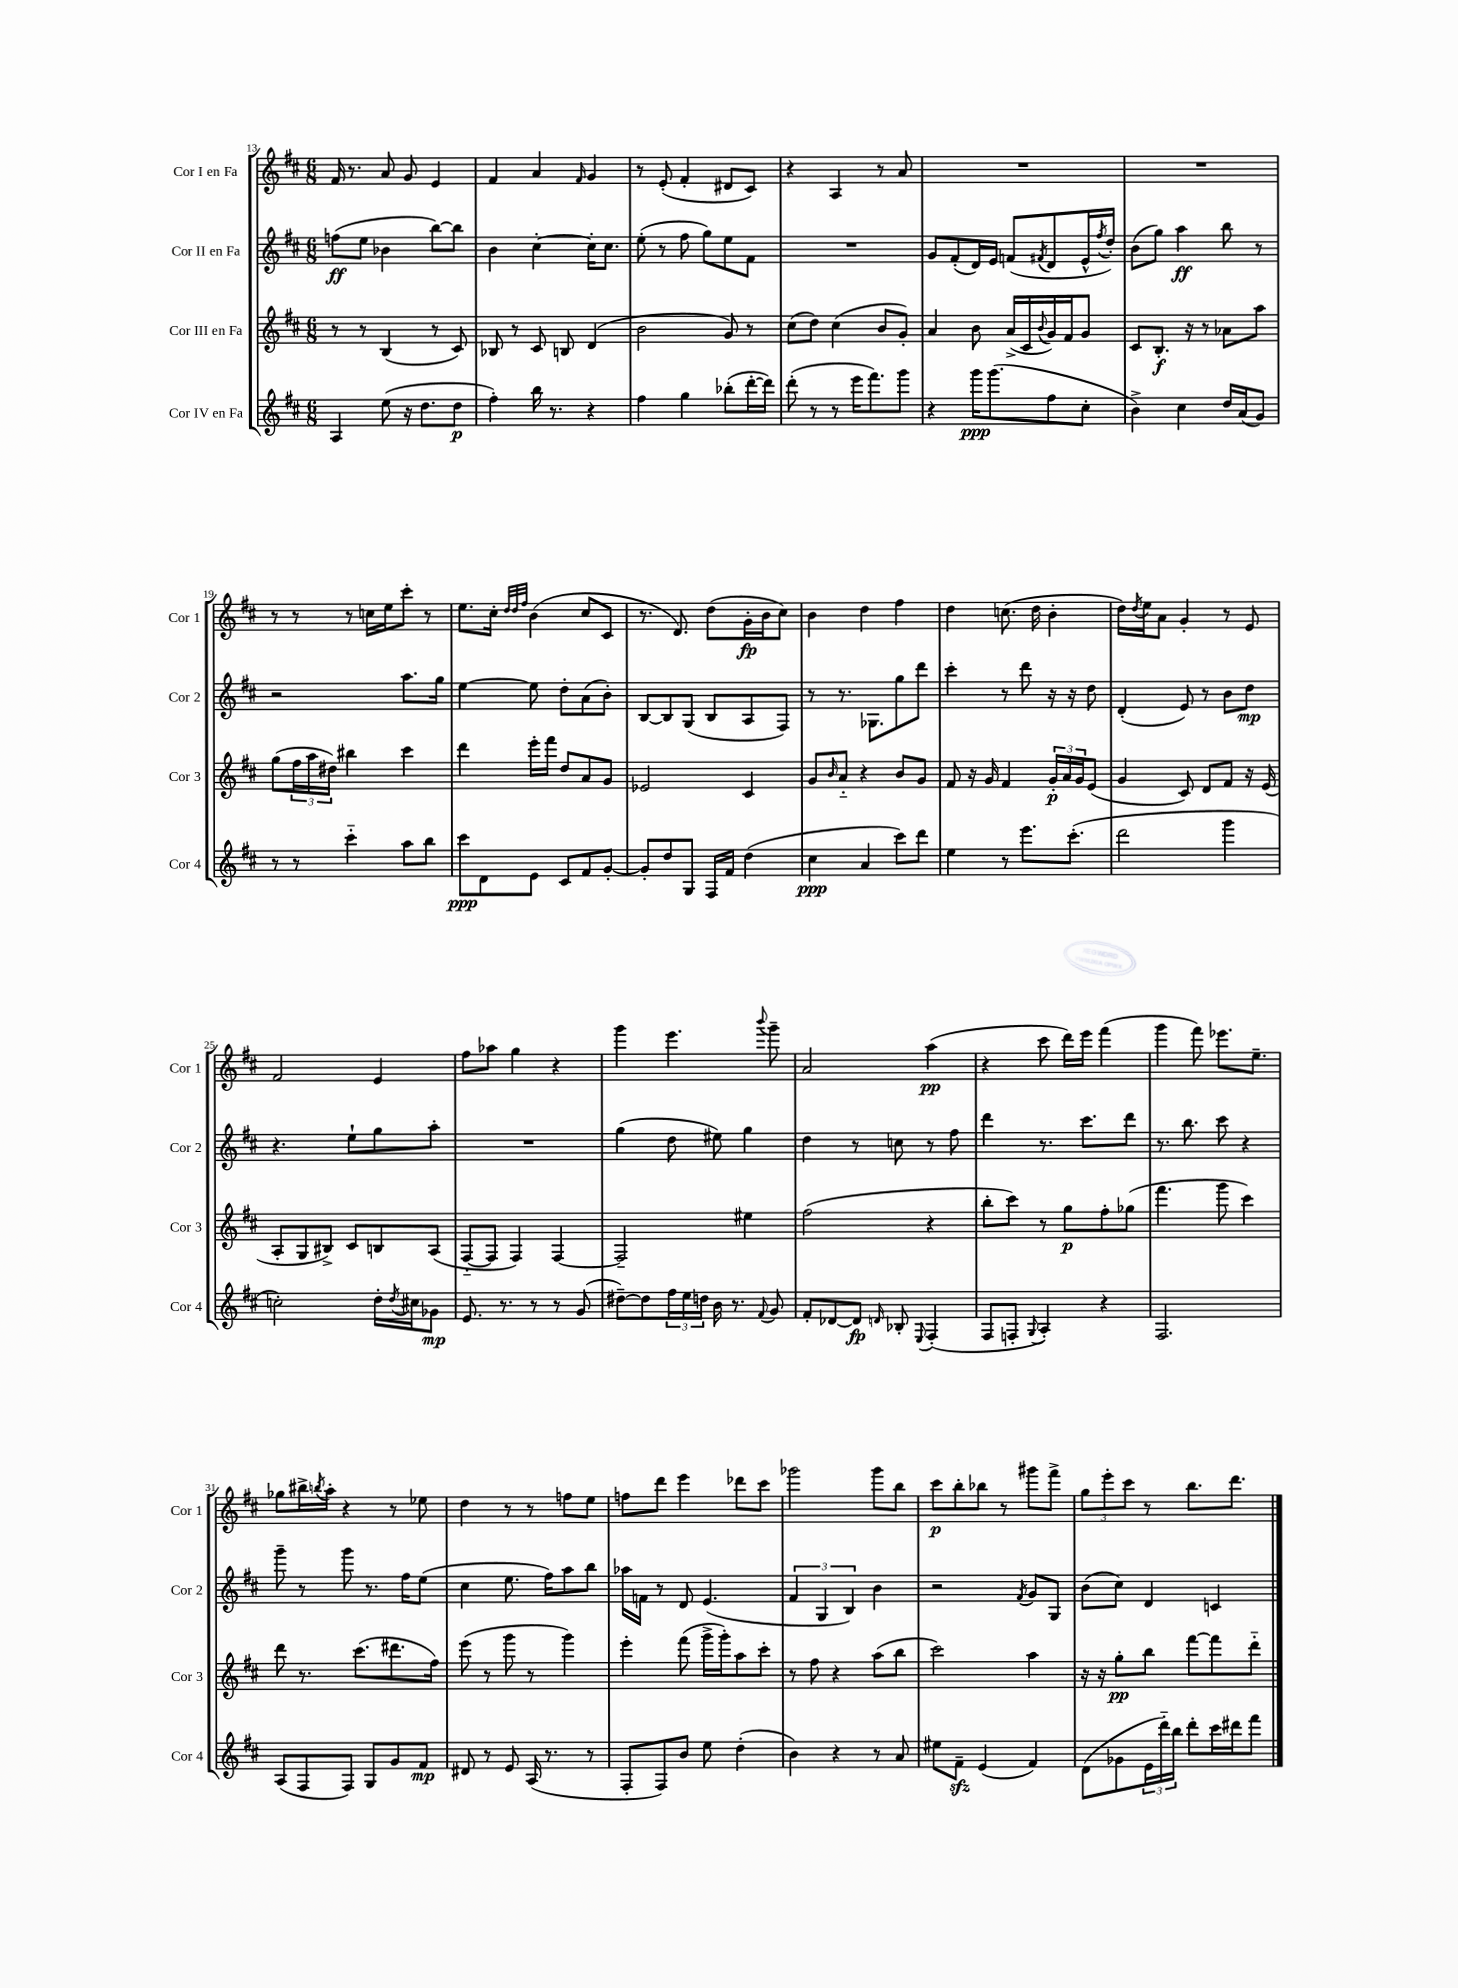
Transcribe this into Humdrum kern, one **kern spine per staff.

**kern	**kern	**kern	**kern
*staff4	*staff3	*staff2	*staff1
*clefG2	*clefG2	*clefG2	*clefG2
*k[f#c#]	*k[f#c#]	*k[f#c#]	*k[f#c#]
*M6/8	*M6/8	*M6/8	*M6/8
4A	8r	(8ff	16f#
.	.	.	8.r
.	8r	8ee	.
(8ee	(4B	4b-	8a
16r	.	.	8g
8.dd	.	.	.
.	8r	[8bb)	4e
8dd	8c#)	8bb]	.
=	=	=	=
4ff#')	8B-	4b	4f#
.	8r	.	.
16bb	8c#	[4cc#'	4a
8.r	.	.	.
.	8B	.	.
.	.	.	16qqf#
4r	(4d	16cc#']	4g
.	.	8.cc#	.
=	=	=	=
4ff#	2b	(8ee'	8r
.	.	8r	(8e'
4gg	.	8ff#	4f#'
.	.	8gg)	.
(8bb-'	8g)	8ee	8d#
[16ddd'	8r	8f#	8c#)
16ddd])	.	.	.
=	=	=	=
(8ddd'	(8cc#	2.r	4r
8r	8dd)	.	.
8r	(4cc#	.	4A
16eee	.	.	.
8.fff#)	.	.	.
.	8b	.	8r
8ggg	8g')	.	8a
=	=	=	=
4r	4a	8g	2.r
.	.	(8f#'	.
16ggg	8b	16d)	.
(8.ggg	.	16e	.
.	(16a^	(8f	.
.	16c#	.	.
.	8qqb	8qf#	.
8ff#	16g)	8d	.
.	16f#	.	.
8cc#'	8g	16e^^	.
.	.	8qff#	.
.	.	16dd')	.
=	=	=	=
4b^)	8c#	(8b	2.r
.	8.B'	8gg)	.
4cc#	.	4aa	.
.	16r	.	.
.	8r	.	.
16dd	8a-	8bb	.
(16a	.	.	.
8g)	8aa	8r	.
=	=	=	=
8r	(8gg	2r	8r
8r	24ff#	.	8r
.	24aa	.	.
.	24dd#)	.	.
4ccc#'~	4bb#	.	8r
.	.	.	16cc
.	.	.	16ee
8aa	4ccc#	8.aa	8ccc#'
8bb	.	.	8r
.	.	16gg	.
=	=	=	=
8ccc#	4ddd	[4ee	8.ee
8d	.	.	.
.	.	.	16cc#'
.	.	.	32qqdd
.	.	.	32qqdd
.	.	.	32qqff#
8e	16eee'	8ee]	(4b
.	16fff#	.	.
8c#	8dd	8dd'	.
8f#	8a	(8a	8cc#
[8g'	8g	8b')	8c#
=	=	=	=
8g']	2e-	[8B	8.r
8dd	.	8B]	.
.	.	.	8.d)
8G	.	(8G	.
16F#	.	8B	(8dd
16f#	.	.	.
(4dd	4c#	8A	16g'
.	.	.	16b
.	.	8F#)	8cc#)
=	=	=	=
4cc#	8g	8r	4b
.	16qqb	.	.
.	8a'~	8.r	.
4a	4r	.	4dd
.	.	8.G-	.
8ccc#)	8b	8gg	4ff#
8ddd	8g	8ddd	.
=	=	=	=
4ee	8f#	4ccc#'	4dd
.	16r	.	.
.	16g	.	.
8r	4f#	8r	(8.cc
8.eee	.	8ddd	.
.	.	.	16dd
.	24g'	16r	4b'
.	24a	.	.
(8.ccc#'	.	16r	.
.	24g	.	.
.	(8e	8dd	.
=	=	=	=
2ddd	4g	(4d'	16dd)
.	.	.	8qdd
.	.	.	16ee
.	.	.	8a
.	8c#)	8e)	4g'
.	8d	8r	.
4ggg	8f#	8b	8r
.	16r	8dd	8e
.	(16e	.	.
=	=	=	=
2cc')	8A'	4.r	2f#
.	8G	.	.
.	8B#^)	.	.
.	8c#	8ee`	.
16dd'	8B	8gg	4e
8qdd	.	.	.
16cc#	.	.	.
8g-	(8A	8aa'	.
=	=	=	=
8.e	[8F#'~	2.r	8ff#
.	8F#]	.	8aa-
8.r	.	.	.
.	4F#)	.	4gg
8r	.	.	.
8r	[4F#	.	4r
(8g	.	.	.
=	=	=	=
[8dd#~)	2F#~]	(4gg	4ggg
8dd#]	.	.	.
24ff#	.	8dd	4.eee
24ee	.	.	.
24dd	.	.	.
16b	.	8ee#)	.
8.r	.	.	.
.	4ee#	4gg	.
8qqf#	.	.	8qqbbb
8g	.	.	8ggg~
=	=	=	=
8f#'	(2ff#	4dd	2a
[8d-	.	.	.
8d-]	.	8r	.
16qqd	.	.	.
8B-'	.	8cc	.
8qqE	.	.	.
(4F#'	4r	8r	(4aa
.	.	8ff#	.
=	=	=	=
8F#	8bb'	4ddd	4r
8F'	8ccc#)	.	.
8qqG	.	.	.
4A')	8r	8.r	8ccc#
.	8gg	.	16ddd)
.	.	8.ccc#	16eee
4r	8ff#'	.	(4fff#
.	(8gg-	8ddd	.
=	=	=	=
2.F#	4.fff#	8.r	4ggg
.	.	8.bb	.
.	.	.	8fff#)
.	8ggg	8ccc#	8.eee-
.	4ccc#)	4r	.
.	.	.	8.ee~
=	=	=	=
(8A	8ddd	8ggg~	8gg-
8F#	8.r	8r	16bb#^
.	.	.	8qbb
.	.	.	16aa'
8F#)	.	8ggg	4r
.	(8.ccc#	.	.
8G	.	8.r	.
8g	8.ddd#	.	8r
.	.	16ff#	.
8f#	.	(8ee	8ee-
.	16ff#)	.	.
=	=	=	=
8d#	(8eee	4cc#	4dd
8r	8r	.	.
8e	8ggg	8.ee	8r
(16A	8r	.	8r
8.r	.	16ff#)	.
.	4ggg)	8aa	8ff
8r	.	8bb	8ee
=	=	=	=
8F#'	4eee'	16aa-	8ff
.	.	16f	.
8F#)	.	8r	8ddd
8b	(8fff#	8d	4eee
8ee	16ggg^	(4.e	.
.	16ggg')	.	.
(4dd'	8aa	.	8ddd-
.	8ccc#'	.	8ccc#
=	=	=	=
4b)	8r	6f#	2ggg-
.	8ff#	.	.
.	.	6G	.
4r	4r	.	.
.	.	6B)	.
8r	(8aa	4b	8ggg-
8a	8bb	.	8bb
=	=	=	=
8ee#	2ccc#)	2r	8ccc#
8f#~	.	.	8bb'
(4e	.	.	8bb-
.	.	.	8r
.	.	8qf#	.
4f#)	4aa	8g	8ggg#
.	.	8G	8fff#^
=	=	=	=
(8d	16r	(8b	12gg
.	16r	.	.
.	.	.	12eee'
8g-	8gg'	8cc#)	.
.	.	.	12ccc#
24e	8bb	4d	8r
24ddd'~)	.	.	.
24bb	.	.	.
8ddd'	[8fff#	.	8.bb
16ccc#	8fff#]	4c	.
16ddd#	.	.	8.ddd
8fff#	8ddd'~	.	.
==	==	==	==
*-	*-	*-	*-
